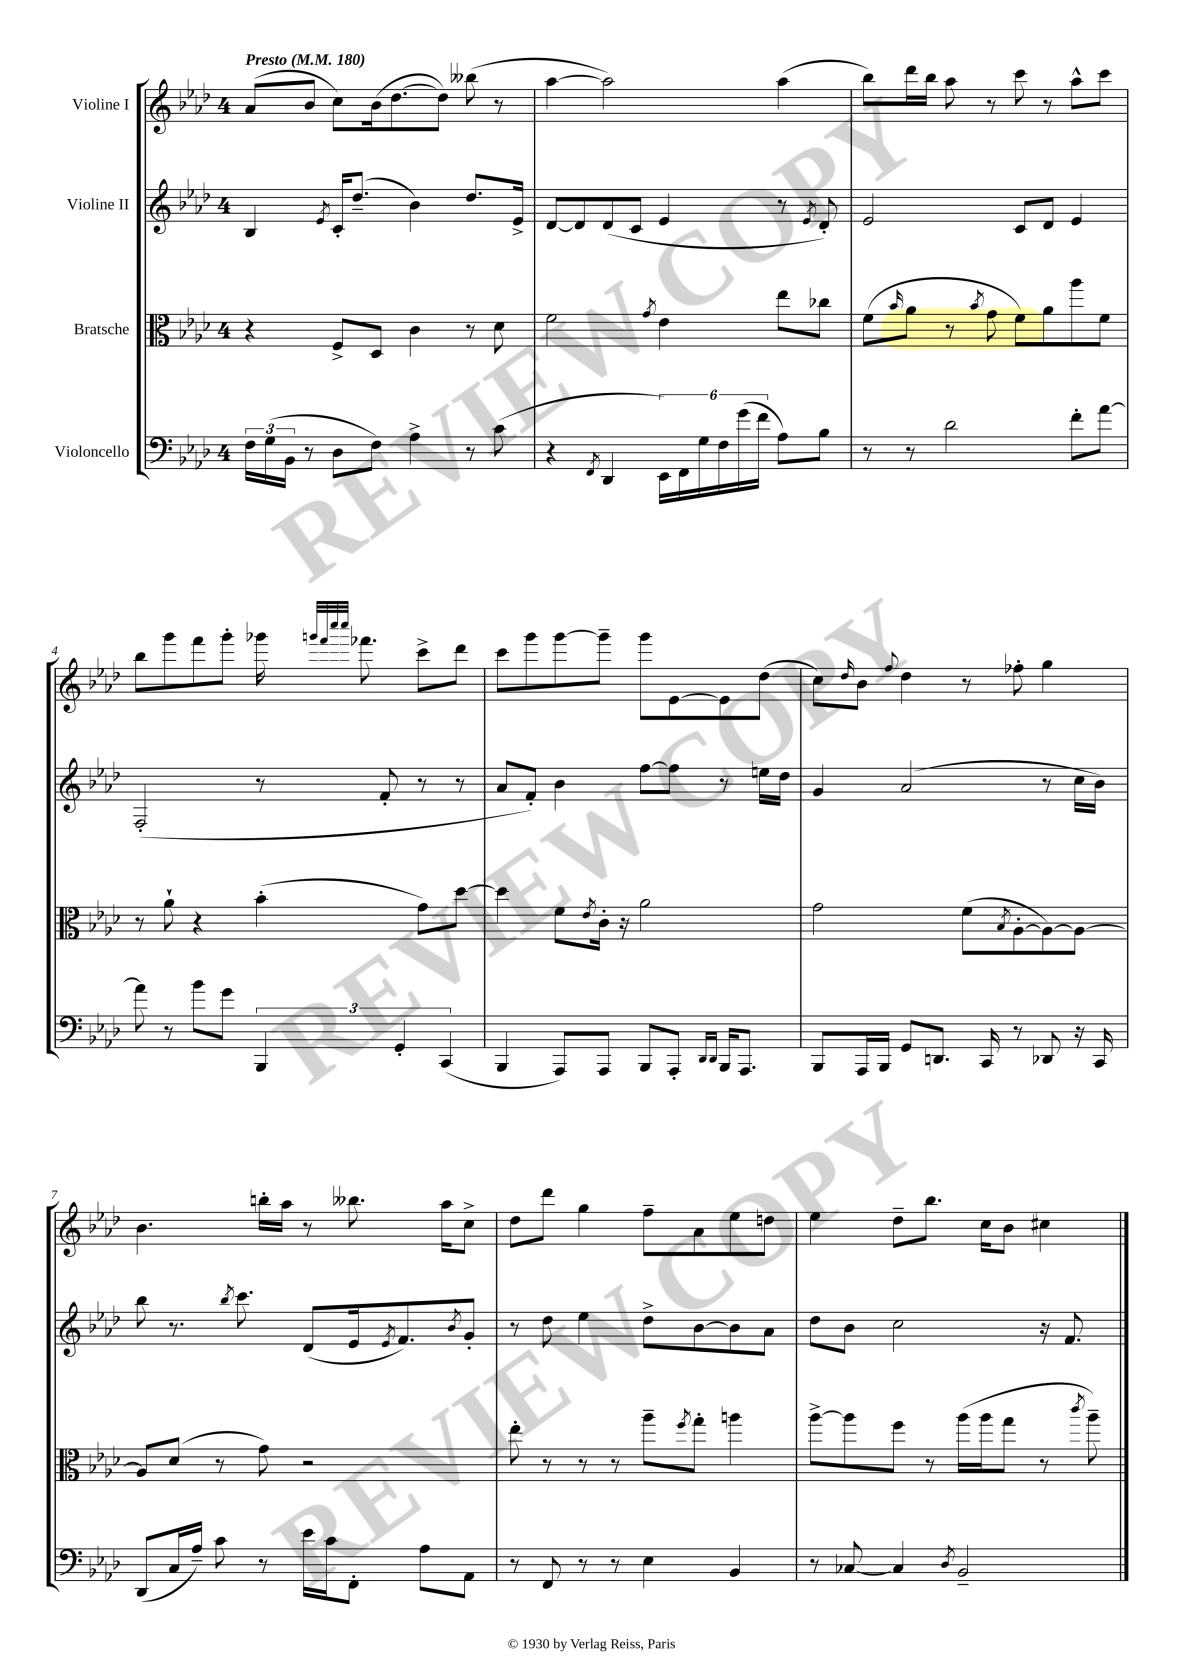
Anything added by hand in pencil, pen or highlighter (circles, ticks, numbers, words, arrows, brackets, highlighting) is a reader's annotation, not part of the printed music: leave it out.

**kern	**kern	**kern	**kern
*staff4	*staff3	*staff2	*staff1
*clefF4	*clefC3	*clefG2	*clefG2
*k[b-e-a-d-]	*k[b-e-a-d-]	*k[b-e-a-d-]	*k[b-e-a-d-]
*M4/4	*M4/4	*M4/4	*M4/4
*MM180	*MM180	*MM180	*MM180
24F	4r	4B-	(8a-
(24G	.	.	.
24BB-	.	.	.
8r	.	.	8b-
.	.	8qe-	.
8D-	8F^	16c'	8cc)
.	.	(8.dd-~	.
8F)	8D-	.	(16b-
.	.	.	[8.dd-
4A-^	4c	4b-)	.
.	.	.	8dd-])
8r	8r	8.dd-	(8bb--
(8c	8d-	.	8r
.	.	16e-^	.
=	=	=	=
4r	2f	[8d-	[4aa-
.	.	8d-]	.
8qFF	.	.	.
4DD-	.	(8d-	2aa-])
.	.	8c	.
.	8qg	.	.
24EE-)	4e-	4e-	.
24FF	.	.	.
24G	.	.	.
24F	.	.	.
(24g	.	.	.
24f	.	.	.
8A-)	8ee-	8r	(4aa-
.	.	8qe-	.
8B-	8cc-	8d-')	.
=	=	=	=
8r	(8f	2e-	8bb-)
.	16qqb-	.	.
8r	8a-	.	16ddd-
.	.	.	16bb-
2d-	8r	.	8aa-
.	8qb-	.	.
.	8g	.	8r
.	8f)	8c	8ccc
.	8a-	8d-	8r
8f'	8aa-	4e-	8aa-^^
[8a-	8f	.	8ccc
=	=	=	=
8a-]	8r	(2F'	8bb-
8r	8a-`	.	8ggg
8b-	4r	.	8fff
8g	.	.	8ggg'
6BBB-	(4b-'	8r	16ggg-
.	.	.	32qqggg
.	.	.	32qqfff
.	.	.	32qqcccc
.	.	.	32qqcccc
.	.	.	8.fff-
.	.	8f'	.
6GG'	.	.	.
.	8g)	8r	8ccc^
(6CC	.	.	.
.	[8dd-	8r	8ddd-
=	=	=	=
4BBB-	4dd-]	8a-	8ccc
.	.	8f')	8ggg
8AAA-)	8f	4b-	[8ggg
.	8qe-	.	.
8AAA-	16c'	.	8ggg~]
.	16r	.	.
8BBB-	2a-	[8ff	8ggg
8AAA-'	.	8ff]	[8e-
16qqDD-	.	.	.
16qqDD-	.	.	.
16BBB-	.	8r	8e-]
8.AAA-	.	.	.
.	.	16ee	(8dd-
.	.	16dd-	.
=	=	=	=
8BBB-	2g	4g	8cc)
.	.	.	16qqdd-
16AAA-	.	.	8b-
16BBB-	.	.	.
.	.	.	8qqff
8GG	.	(2a-	4dd-
8.DD	.	.	.
.	(8f	.	8r
16CC	.	.	.
.	8qB-	.	.
8r	[8A-'	.	8ff-'
8DD-	8A-_)	8r	4gg
16r	8A-_	16cc	.
16CC	.	16b-)	.
=	=	=	=
(8DD-	8A-]	8bb-	4.b-
16C	(8d-	8.r	.
16A-~)	.	.	.
8c	8r	.	.
.	.	8qbb-	.
.	.	8.ccc	.
8r	8g)	.	16bb'
.	.	.	16aa-
16e-	2r	(8d-	8r
16c	.	.	.
8FF'	.	16e-	8.bb--
.	.	8qe-	.
.	.	8.f)	.
8A-	.	.	.
.	.	.	16aa-
.	.	8qb-	.
8AA-	.	8g'	8cc^
=	=	=	=
8r	8ee-'	8r	8dd-
8FF	8r	8dd-	8ddd-
8r	8r	4ee-	4gg
8r	8r	.	.
4E-	8aa-~	8dd-^	8ff~
.	8qff	.	.
.	8gg'	[8b-	8a-
4BB-	4aa	8b-]	8ee-
.	.	8a-	8dd
=	=	=	=
8r	[8aa-^	8dd-	4ee-
[8C-	8aa-]	8b-	.
4C-]	8ff	2cc	8dd-~
.	8r	.	8.bb-
8qD-	.	.	.
2BB-~	(16aa-	.	.
.	16aa-	.	16cc
.	8gg	.	8b-
.	8r	16r	4cc#
.	.	8.f	.
.	8qccc	.	.
.	8aa-~)	.	.
==	==	==	==
*-	*-	*-	*-
